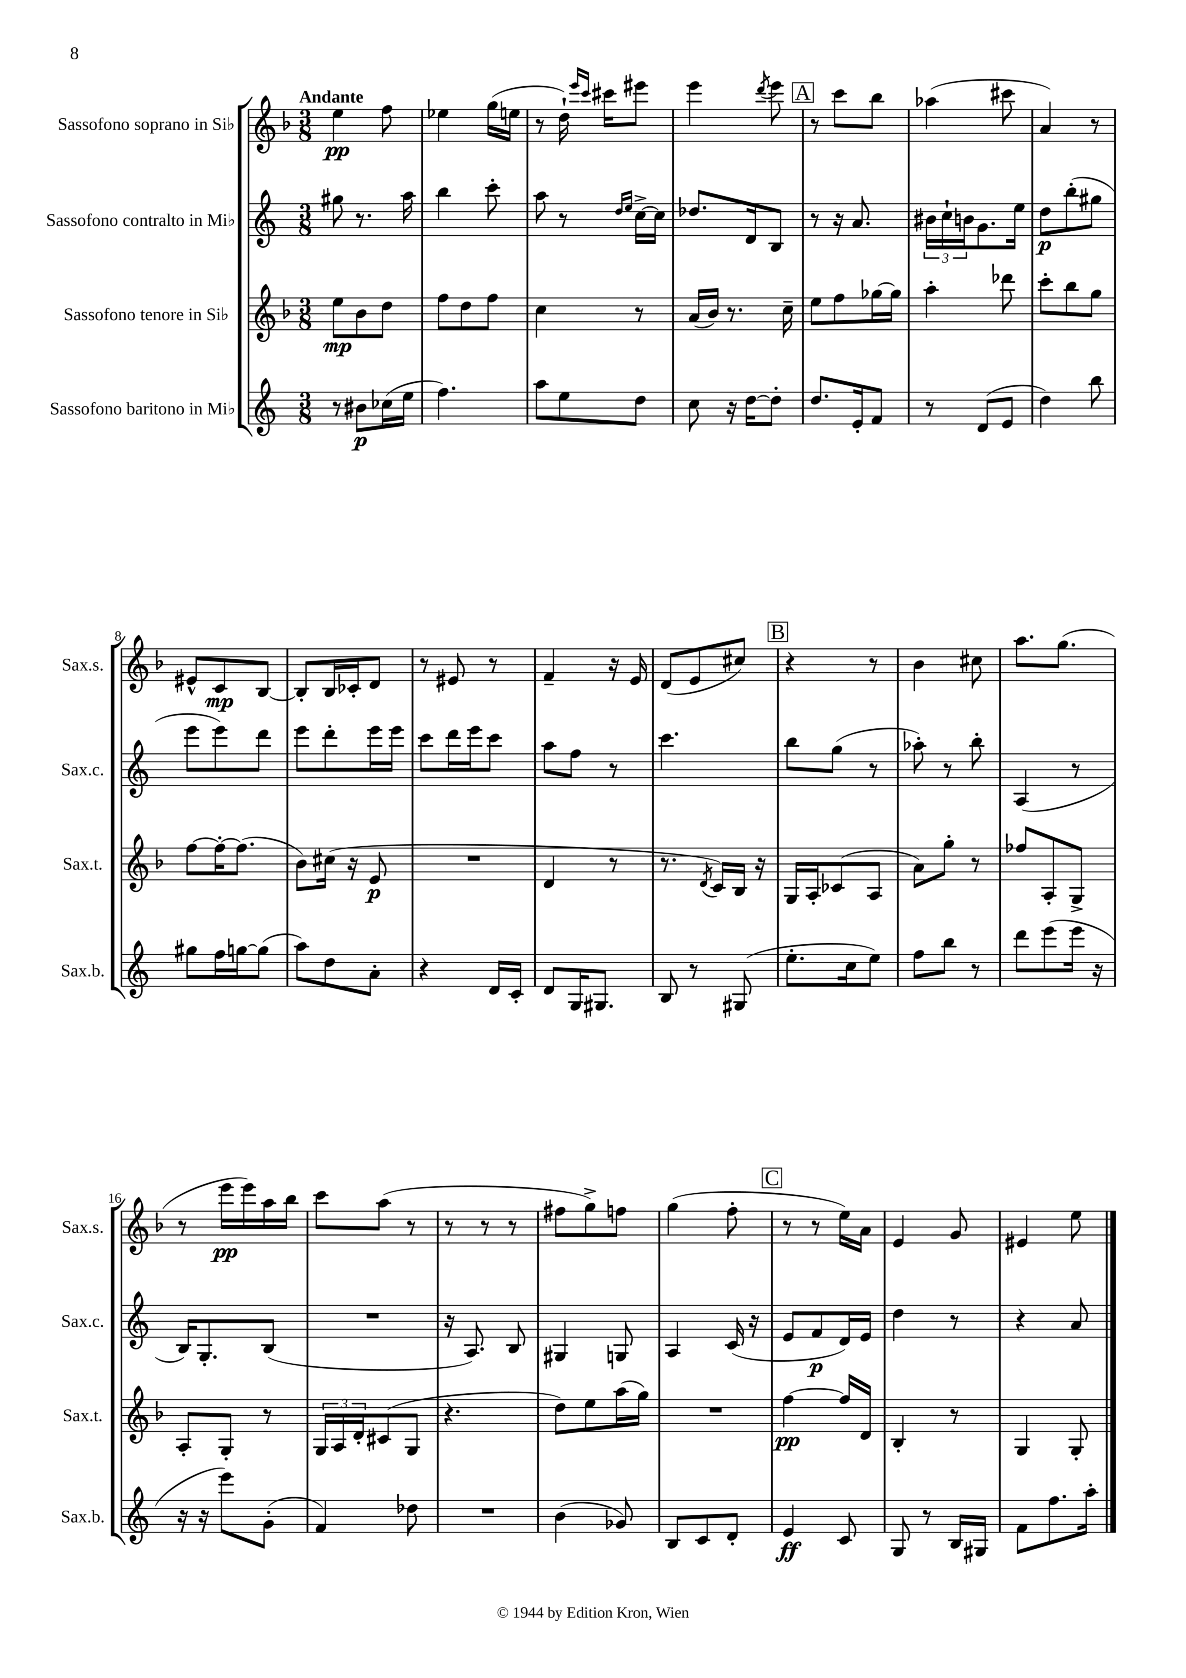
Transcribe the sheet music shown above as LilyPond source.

<<
\new StaffGroup <<
\new Staff = "s0" \with { instrumentName = "Sassofono soprano in Sib" shortInstrumentName = "Sax.s." } {
    \clef treble \key f \major \numericTimeSignature \time 3/8 \tempo "Andante"
    e''4\pp f''8 |
    ees''4 g''16( e''16 |
    r8 d''16-!) \grace { e'''16 c'''16 } cis'''16 eis'''8 |
    e'''4 \acciaccatura { d'''8 } e'''8 |
    \mark \markup { \box "A" } r8 c'''8 bes''8 |
    aes''4( cis'''8 |
    a'4) r8 |
    eis'8-^ c'8\mp bes8~ |
    bes8-. bes16 ces'16-. d'8 |
    r8 eis'8 r8 |
    f'4-- r16 e'16 |
    d'8( e'8 cis''8) |
    \mark \markup { \box "B" } r4 r8 |
    bes'4 cis''8 |
    a''8. g''8.( |
    r8 e'''16\pp e'''16) a''16 bes''16 |
    c'''8 a''8( r8 |
    r8 r8 r8 |
    fis''8 g''8->) f''8 |
    g''4( f''8-. |
    \mark \markup { \box "C" } r8 r8 e''16) a'16 |
    e'4 g'8 |
    eis'4 e''8 \bar "|." |
}
\new Staff = "s1" \with { instrumentName = "Sassofono contralto in Mib" shortInstrumentName = "Sax.c." } {
    \clef treble \key c \major \numericTimeSignature \time 3/8
    gis''8 r8. a''16 |
    b''4 c'''8-. |
    a''8 r8 \grace { d''16 e''16 } c''16~-> c''16 |
    des''8. d'16 b8 |
    \mark \markup { \box "A" } r8 r16 a'8. |
    \tuplet 3/2 { bis'16 c''16-! b'16 } g'8. e''16 |
    d''8\p b''8-.( gis''8 |
    e'''8 e'''8) d'''8 |
    e'''8 d'''8-. e'''16 e'''16 |
    c'''8 d'''16 e'''16 c'''8 |
    a''8 f''8 r8 |
    c'''4. |
    \mark \markup { \box "B" } b''8 g''8( r8 |
    aes''8-.) r8 b''8-. |
    a4( r8 |
    b16) g8.-. b8( |
    R4. |
    r16 a8.) b8 |
    gis4 g8 |
    a4 c'16( r16 |
    \mark \markup { \box "C" } e'8 f'8\p d'16) e'16 |
    d''4 r8 |
    r4 a'8 \bar "|." |
}
\new Staff = "s2" \with { instrumentName = "Sassofono tenore in Sib" shortInstrumentName = "Sax.t." } {
    \clef treble \key f \major \numericTimeSignature \time 3/8
    e''8\mp bes'8 d''8 |
    f''8 d''8 f''8 |
    c''4 r8 |
    a'16( bes'16) r8. c''16-- |
    \mark \markup { \box "A" } e''8 f''8 ges''16~ ges''16 |
    a''4-. des'''8 |
    c'''8-. bes''8 g''8 |
    f''8~ f''16~-. f''8.( |
    bes'8) cis''16( r16 e'8\p |
    R4. |
    d'4 r8 |
    r8. \acciaccatura { d'8 } c'16) bes16 r16 |
    \mark \markup { \box "B" } g16 a16-. ces'8( a8 |
    a'8) g''8-. r8 |
    fes''8 a8-. g8-> |
    a8-. g8-. r8 |
    \tuplet 3/2 { g16 a16 d'16-. } cis'8( g8 |
    r4. |
    d''8) e''8 a''16( g''16) |
    R4. |
    \mark \markup { \box "C" } f''4~\pp f''16 d'16 |
    bes4-. r8 |
    g4 g8-. \bar "|." |
}
\new Staff = "s3" \with { instrumentName = "Sassofono baritono in Mib" shortInstrumentName = "Sax.b." } {
    \clef treble \key c \major \numericTimeSignature \time 3/8
    r8 bis'8\p ces''16( e''16 |
    f''4.) |
    a''8 e''8 d''8 |
    c''8 r16 d''16~ d''8-. |
    \mark \markup { \box "A" } d''8. e'16-. f'8 |
    r8 d'8( e'8 |
    d''4) b''8 |
    gis''8 f''16 g''16~ g''8( |
    a''8) d''8 a'8-. |
    r4 d'16 c'16-. |
    d'8 g16 gis8. |
    b8 r8 gis8( |
    \mark \markup { \box "B" } e''8.-. c''16 e''8) |
    f''8 b''8 r8 |
    d'''8 e'''8( e'''16 r16 |
    r16 r16 e'''8) g'8-.( |
    f'4) des''8 |
    R4. |
    b'4( ges'8) |
    b8 c'8 d'8-. |
    \mark \markup { \box "C" } e'4\ff c'8 |
    g8 r8 b16 gis16 |
    f'8 f''8. a''16-. \bar "|." |
}
>>
>>
